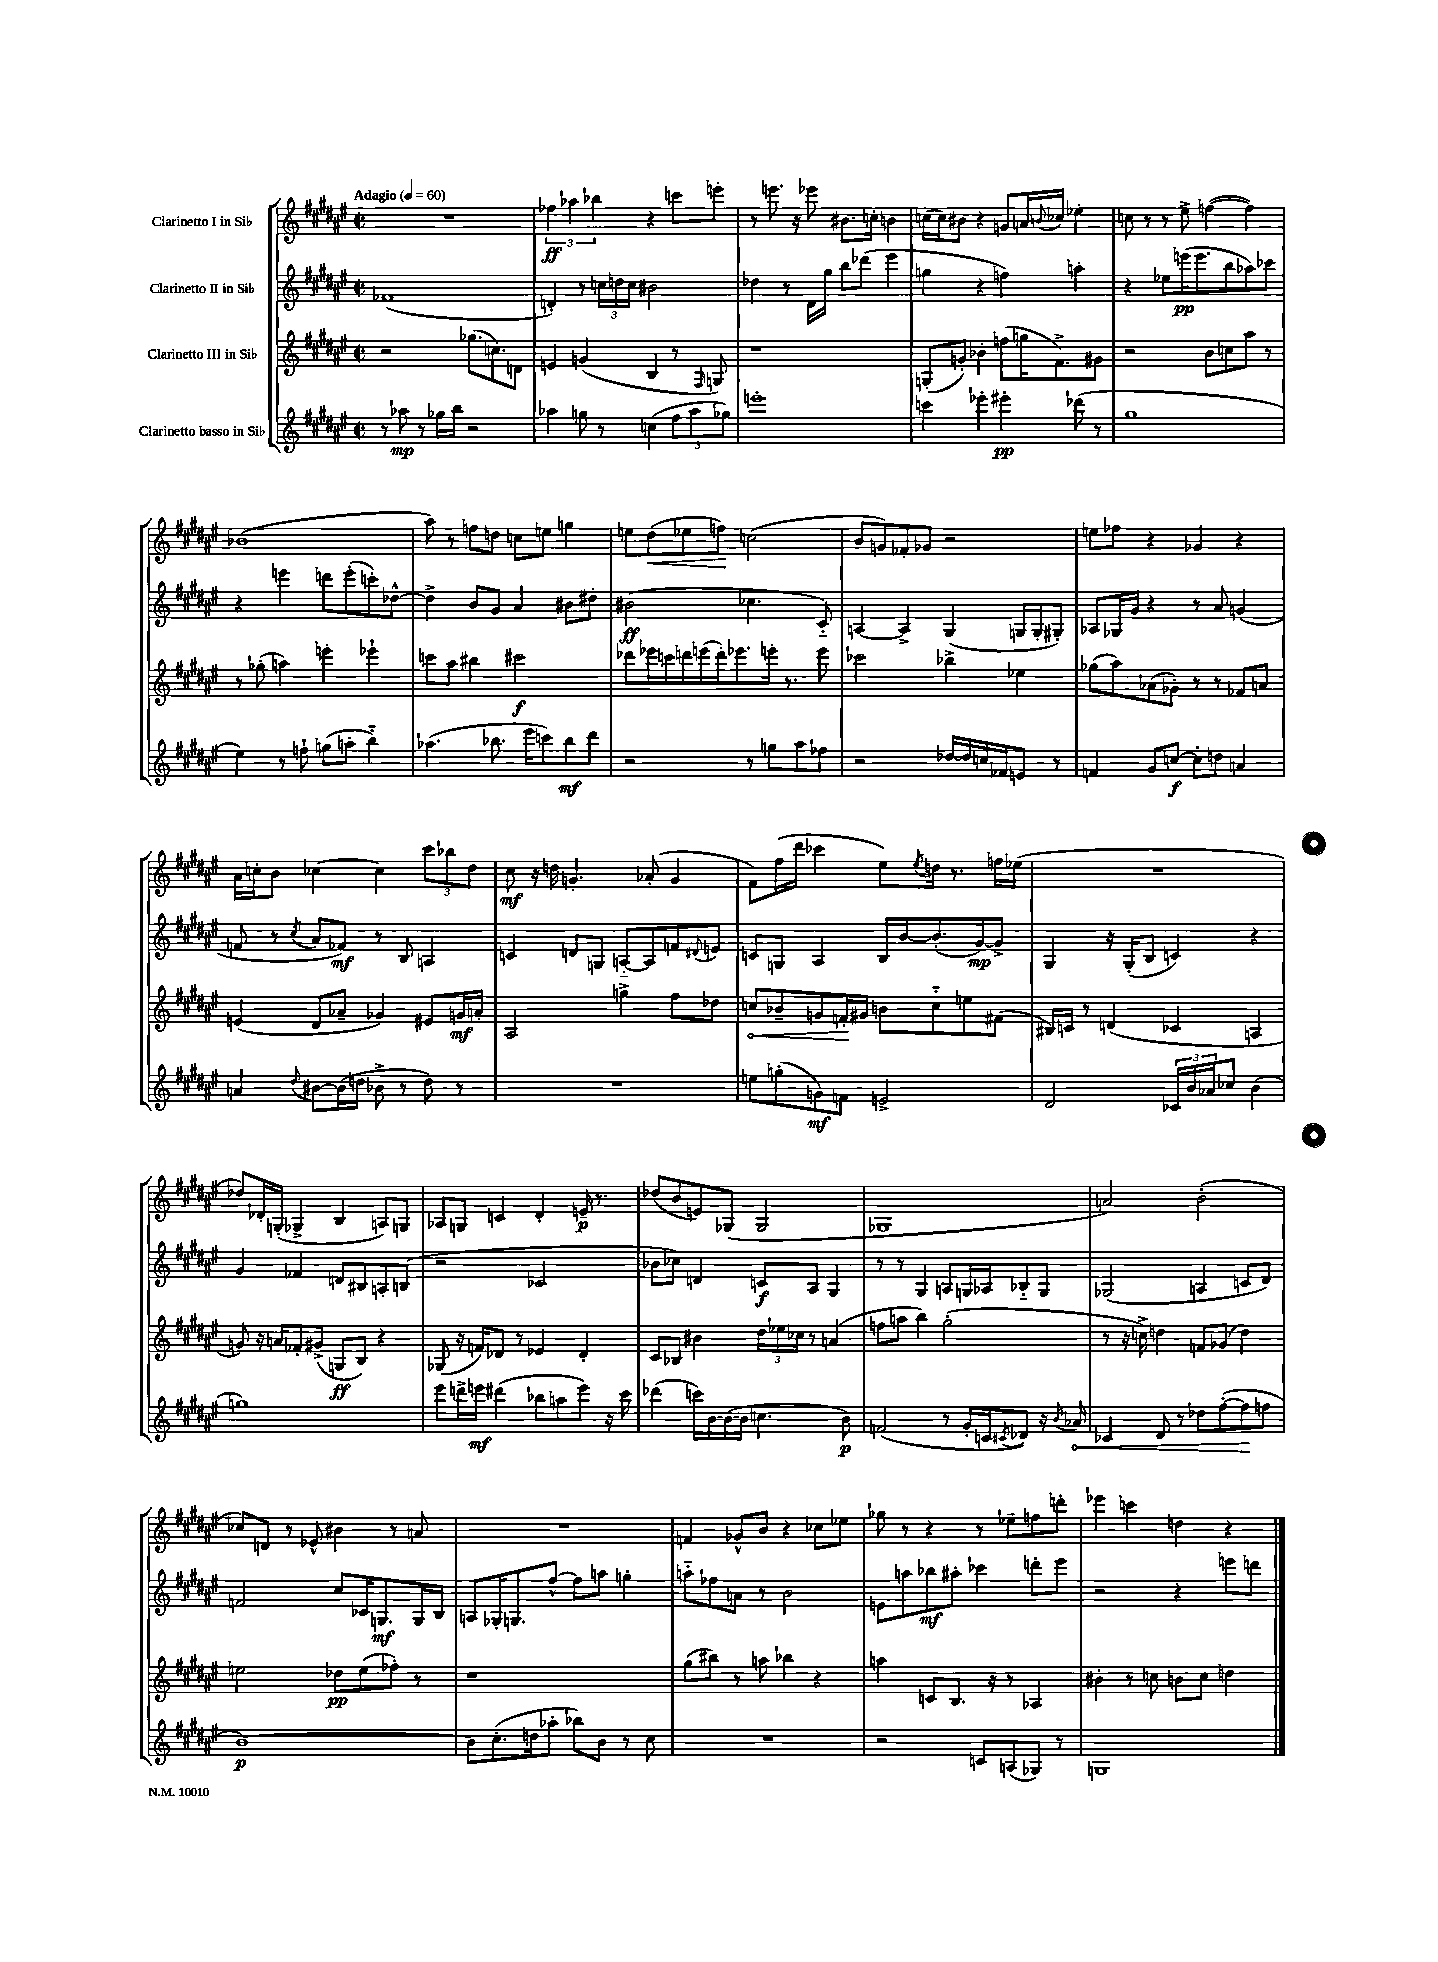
<<
\new StaffGroup <<
\new Staff = "s0" \with { instrumentName = "Clarinetto I in Sib" } {
    \clef treble \key fis \major \defaultTimeSignature \time 2/2 \tempo "Adagio" 4 = 60
    R1 |
    \tuplet 3/2 { fes''4\ff aes''4 bes''4 } r4 c'''8 e'''8-. |
    r8 e'''8. r16 ees'''8 bis'8. c''16-. b'4 |
    c''16( c''16) bis'8 r4 g'8 a'16 \appoggiatura { b'8 } ces''16 ees''4-. |
    c''8 r8 r8 eis''8-> f''4~( f''4) |
    bes'1( |
    ais''8) r8 f''8 d''8 c''8 e''8 g''4 |
    e''8 dis''8\<( ees''8 f''8\!) c''2( |
    b'8 g'8) fes'8-. ges'8 r2 |
    e''8 fes''8 r4 ges'4 r4 |
    ais'16 c''16-. b'8 ces''4~ ces''4 \tuplet 3/2 { cis'''8 bes''8 dis''8 } |
    cis''8\mf r16 d''16 g'4.-. aes'8-.( g'4 |
    fis'8) fis''16( dis'''16 ces'''4 eis''8) \acciaccatura { eis''8 } d''16 r8. f''16 ees''16( |
    R1 |
    des''8) des'16-. g16-.( ges4-> b4 a8) g8 |
    aes8 g8 c'4 dis'4-. e'16--\p r8. |
    des''8( b'8 e'8) ges8( ges2 |
    ges1 |
    a'2) b'2-.( |
    ces''8) d'8 r8 ees'8-^ bis'4 r8 a'8 |
    R1 |
    f'4 ges'8-^ b'8 r4 ces''8 ees''8 |
    ges''8 r8 r4 r8 ees''8-- f''8 d'''8-. |
    ees'''4 c'''4 d''4 r4 \bar "|." |
}
\new Staff = "s1" \with { instrumentName = "Clarinetto II in Sib" } {
    \clef treble \key fis \major \defaultTimeSignature \time 2/2
    fes'1( |
    d'4-.) r8 \tuplet 3/2 { c''16 d''16 c''16 } bis'2 |
    des''4 r8 dis'16 gis''16 b''8 des'''8( eis'''4 |
    g''4 r4 f''4) a''4-. |
    r4 ees''8 e'''16\pp( e'''8. b''8 aes''8) ces'''8 |
    r4 e'''4 d'''8 e'''8-.( c'''8-.) des''8~-^ |
    des''4-> b'8 gis'8 ais'4 bis'8 dis''8-. |
    bis'2\ff( ces''4. cis'8-_) |
    a4~ a4-> gis4( g16 g16-. gis8-.) |
    aes8 ges16 gis'16 r4 r8 ais'8 g'4( |
    f'8 r8 \acciaccatura { cis''8 } ais'8 fes'8\mf) r8 b8 a4 |
    c'4 d'8 g8 a8~-_ a8 f'8 \appoggiatura { dis'8 } e'8 |
    c'8 g8 ais4 b16 b'16~ b'8.-.( gis'16~\mp) gis'8-> |
    gis4 r16 gis16-.( b8 c'4) r4 |
    gis'4 fes'4 d'8 bis8 a8-. b8( |
    r2 ces'2 |
    bes'8 ces''8) d'4 c'8\f ais8 gis4 |
    r8 r8 gis4 a8 g16 aes16 bes8-_ g8 |
    ges2( a4 c'8 dis'8) |
    f'2 cis''8 ces'16 g8.\mf g16 b16 |
    a8 ges16-. g8. fis''8~-^ fis''8 a''8 g''4-. |
    a''8-_ fes''8 a'8 r8 b'2 |
    e'8 a''8 bes''8\mf ais''8-. ces'''4 d'''8-. eis'''8 |
    r2 r4 e'''8 d'''8 \bar "|." |
}
\new Staff = "s2" \with { instrumentName = "Clarinetto III in Sib" } {
    \clef treble \key fis \major \defaultTimeSignature \time 2/2
    r2 ges''8.( c''8.) d'8 |
    e'4 g'4( b4 r8 \grace { fis16 } g8) |
    r1 |
    g8-.( g'8-.) bes'4-. f''8( g''16 fis'8.->) gis'8 |
    r2 b'8 c''8 ais''8 r8 |
    r8 ges''8-.( a''4) e'''4-. ees'''4-! |
    c'''8 ais''8 bis''4 cis'''2\f |
    des'''8 ees'''16 c'''16 d'''16 e'''16( d'''16-.) ees'''8. e'''16-. r8. e'''8 |
    ces'''2 bes''4-> ees''4 |
    ges''8( ais''8) aes'8( ges'8-.) r8 r8 fes'8 a'8 |
    e'4( dis'8 aes'8-- ges'4) eis'8 g'16\mf a'16-. |
    ais2 g''4-> fis''8 des''8 |
    \once \override Hairpin.circled-tip = ##t c''8\< bes'8-- g'8 f'16-.\! gis'16 b'8 c''8-_ e''8 fis'8( |
    bis16) c'16 r8 d'4( ces'4 a4 |
    g'8) r16 a'16 fes'8-. gis'8->( g8\ff b8) r4 |
    ges8( r16 f'16) des'8 r8 ees'4 des'4-. |
    cis'8 bes8 bis'4 \tuplet 3/2 { dis''16 ees''16 ces''16 } r8 a'4( |
    f''8 a''8 b''4) gis''2-.( |
    r8 r16 c''16->) d''4 f'8 ges'8( d''4) |
    e''2 des''8\pp e''8( fes''8-.) r8 |
    r1 |
    gis''8( bis''8) r8 a''8 bes''4 r4 |
    a''4 c'8 b8. r16 r8 aes4 |
    bis'4-. r8 c''8 b'8 c''8 d''4 \bar "|." |
}
\new Staff = "s3" \with { instrumentName = "Clarinetto basso in Sib" } {
    \clef treble \key fis \major \defaultTimeSignature \time 2/2
    r8 aes''8\mp r8 ges''16 b''16 r2 |
    aes''4 g''8 r8 c''4( \tuplet 3/2 { fis''8 aes''8 ges''8) } |
    e'''1-. |
    c'''4 ees'''4-. eis'''4-.\pp des'''8( r8 |
    gis''1 |
    eis''4) r8 f''8-! g''8( a''8-. b''4-_) |
    aes''4.( bes''8. eis'''16 c'''8) bes''8\mf dis'''8 |
    r2 r8 g''8 ais''8 fes''8 |
    r2 des''16~ des''16 c''16 fes'16 e'8 r8 |
    f'4 gis'8 c''8~\f c''8-. d''8 a'4 |
    a'4 \appoggiatura { dis''8 } bis'8~ bis'16( d''16 bes'8-> r8 d''8) r8 |
    R1 |
    e''8 g''8-.( g'8\mf) f'8 e'2-> |
    dis'2 \tuplet 3/2 { ces'16 b'16 aes'16 } ces''8 b'4( |
    g''1) |
    eis'''8 d'''16-> e'''16\mf dis'''4( bes''8 a''8 e'''8) r16 cis'''16 |
    des'''4( c'''16) b'16~ b'16~( b'16 c''4. b'8\p) |
    f'2( r8 gis'16-. c'16 \acciaccatura { cis'8 } des'8) r16 \acciaccatura { b'8 } \once \override Hairpin.circled-tip = ##t aes'16\< |
    ces'4 dis'8 r8 des''8 fis''8~-.( fis''8\! f''8 |
    b'1~\p) |
    b'8 cis''8.-.( d''16 aes''8-. bes''8) b'8 r8 cis''8 |
    R1 |
    r2 c'8 a8( ges8) r8 |
    g1 \bar "|." |
}
>>
>>
\layout { \context { \Score \remove "Bar_number_engraver" } }
